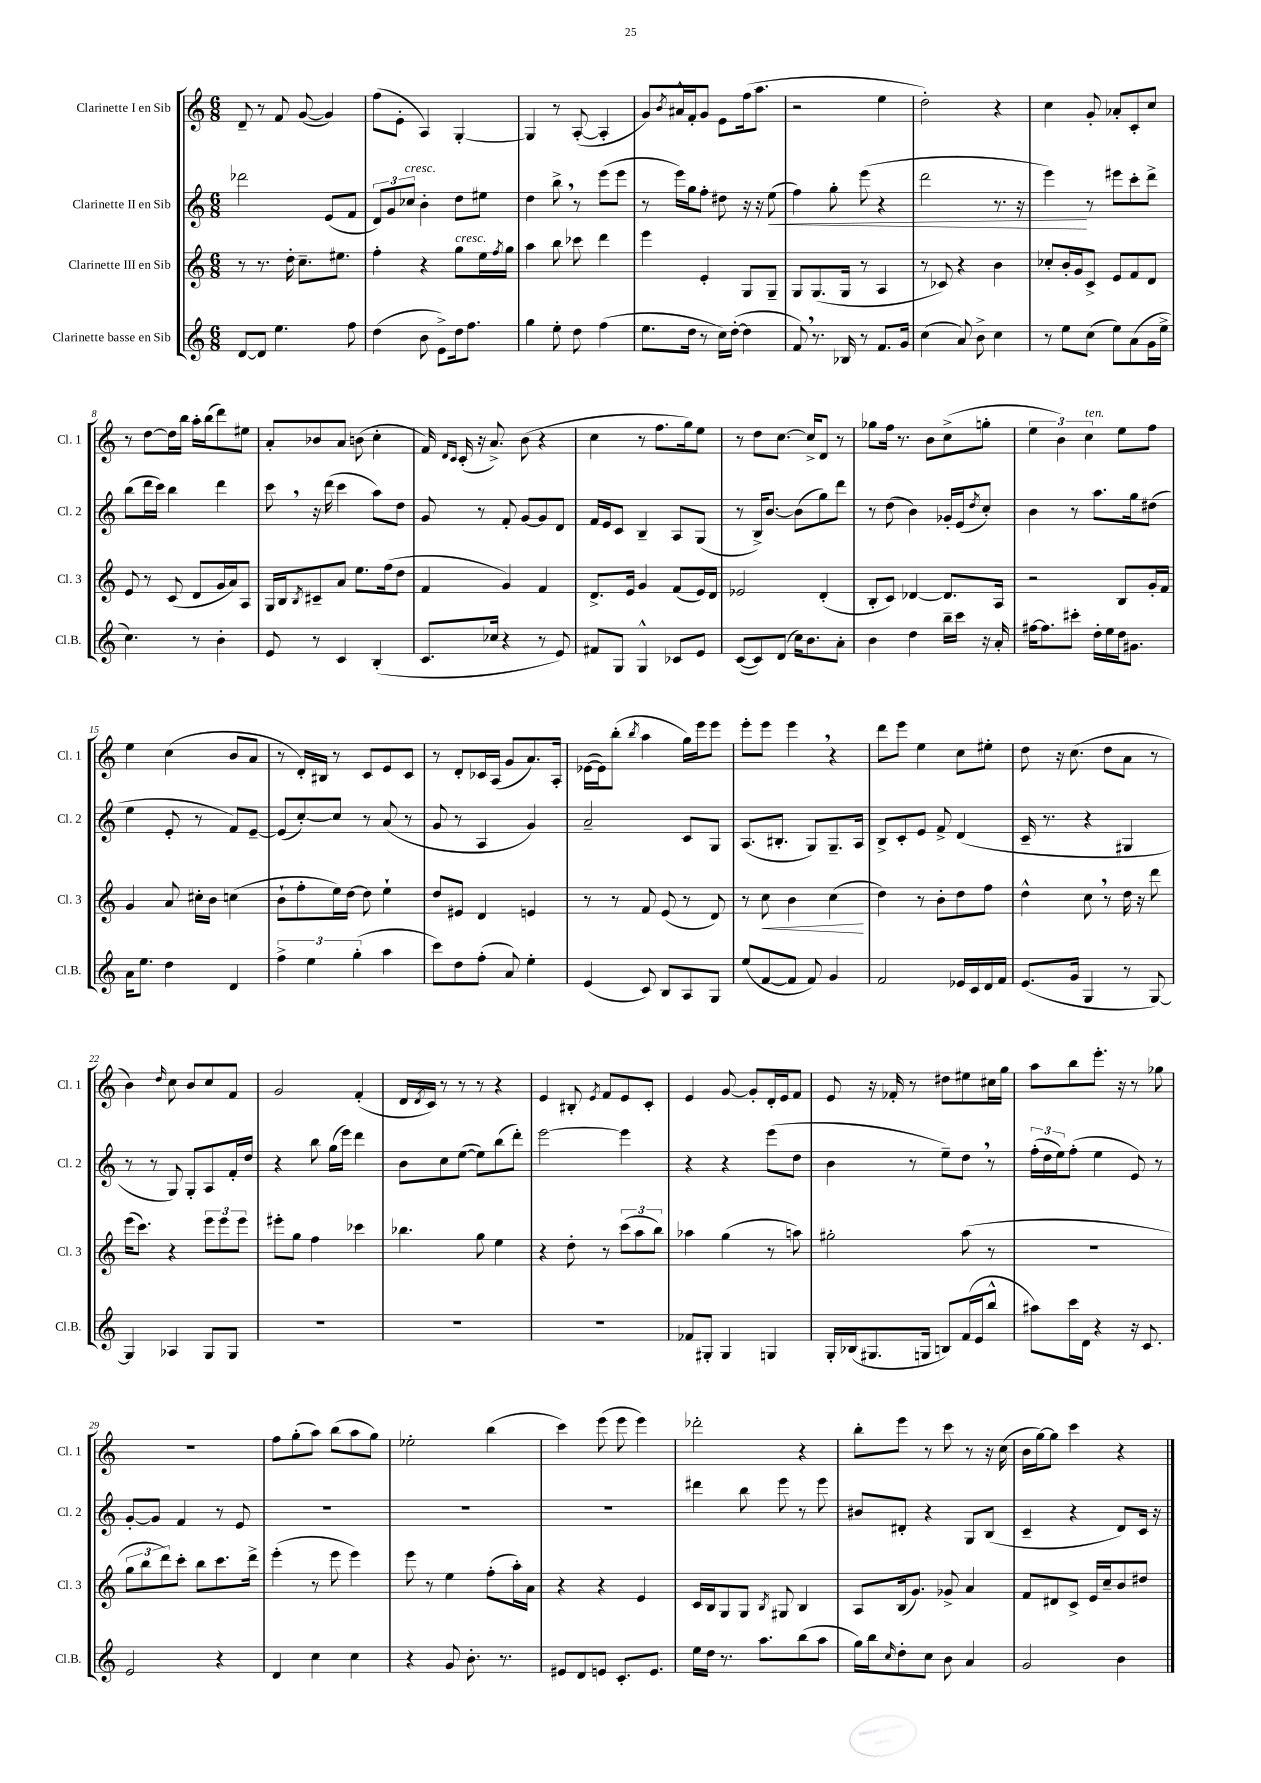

**kern	**kern	**kern	**kern
*staff4	*staff3	*staff2	*staff1
*clefG2	*clefG2	*clefG2	*clefG2
*k[]	*k[]	*k[]	*k[]
*M6/8	*M6/8	*M6/8	*M6/8
[8d	8r	2ddd-	8d~
8d]	8.r	.	8r
4.ee	.	.	8f
.	16dd'	.	.
.	8.cc~	.	([8g
.	.	(8e	4g])
.	8.ee#	.	.
8ff	.	8f	.
=	=	=	=
(4dd	4ff'	12d)	(8ff
.	.	12g	.
.	.	.	8e'
.	.	12cc-	.
8b	4r	4b'	4A)
8e^)	.	.	.
16dd	8gg	8dd	[4G'
8.ff	.	.	.
.	16ee	8ee#	.
.	8qff	.	.
.	16gg	.	.
=	=	=	=
4gg	4aa	4dd	4G]
8ee'	8bb	8bb^	8r
8dd	8ccc-	8r	([8A'
(4ff	4ddd	(8eee	4A']
.	.	8eee	.
=	=	=	=
8.ee	4eee	8r	8g)
.	.	.	8qb
.	.	16eee)	16a#^^
16dd	.	16gg	16f'
8r	4e'	8ff'	8g
16cc)	.	8dd#	8e
([16dd'	.	.	.
4dd]	8G	16r	(16ff
.	.	16r	8.aa
.	8G~	(8ee	.
=	=	=	=
8f)	8G	4ff)	2r
8.r	(8.G	.	.
.	.	8gg'	.
16B-	16G	.	.
8r	8r	(8eee	.
8.f	4A	4r	4ee
16g	.	.	.
=	=	=	=
(4cc	8r	2ddd	2dd')
.	8c-)	.	.
8a)	4r	.	.
8b^	.	.	.
4cc	4b	8.r	4r
.	.	16r	.
=	=	=	=
8r	8cc-'	4eee)	4cc
8ee	16b'	.	.
.	16g	.	.
(8cc	8c^	8r	8g'
8ee)	8e	8eee#	8a-'
(8a	8f	8ccc'	8c'
16g	8d	8ddd^	8cc
16ee^	.	.	.
=	=	=	=
4.cc)	8e	(8bb	8r
.	8r	16ddd	[8dd
.	.	16ccc)	.
.	(8c	4bb	16dd]
.	.	.	16bb
8r	8d	.	16aa'
.	.	.	(16bb
4b'	16g	4ddd	8ddd)
.	16a)	.	.
.	8A	.	8ee#
=	=	=	=
8e	16G	8ccc	8a'
.	16B	.	.
.	8qB	.	.
8r	8c#~	16r	8b-
.	.	(16ddd	.
4c	8a	4ccc	8a
.	8.ee	.	(8b
(4B'	.	8aa)	4cc'
.	(16ff	.	.
.	8dd	8dd	.
=	=	=	=
8.c	4f	8g	16f)
.	.	.	16qqd
.	.	.	16qqc
.	.	.	(16c'
.	.	8r	16r
16cc-	.	.	8.a^)
4r	4g)	8f'	.
.	.	[8g	(8b
8r	4f	8g]	4r
8e)	.	8d	.
=	=	=	=
8f#	8.d^	16f	4cc
.	.	16e	.
8G	.	8c	.
.	16e	.	.
4G^^	4g	4B~	8r
.	.	.	8.ff
8c-	(8f	8A	.
.	.	.	16gg)
8e	16e)	(8G	8ee
.	16d	.	.
=	=	=	=
([8c	2e-	8r	8r
8c])	.	16B^)	8dd
.	.	[8.b	.
(8d	.	.	[8.cc
16cc)	.	(8b]	.
8.b	.	.	16cc^]
.	(4d'	8gg)	8d
8a'	.	8ddd	8r
=	=	=	=
4b	8B'	8r	8gg-
.	8c)	(8dd	16ff
.	.	.	8.r
4dd	[4d-	4b)	.
.	.	.	8b
16bb~	8.d-]	16g-'	(8cc^
16ccc	.	(16e	.
.	.	8qdd	.
16r	.	8cc')	8gg'
16a'	16A	.	.
=	=	=	=
[16ff#	2r	4b	6ee
8.ff#]	.	.	.
.	.	.	6b)
8ccc#'	.	8r	.
.	.	.	6cc
16dd'	.	8.aa	.
16ee	.	.	.
16dd	8B	.	8ee
8.g#	.	16gg	.
.	16g'	(8dd#	8ff
.	16f	.	.
=	=	=	=
16a	4g	4ee	4ee
8.ee	.	.	.
4dd	8a	8e'	(4cc
.	16cc#'	8r	.
.	16b	.	.
4d	(4cc	8f)	8b
.	.	[8e~	8a
=	=	=	=
6ff^	8b`	(8e]	8r
.	8ff'	[8cc')	16d')
6ee	.	.	.
.	.	.	16B#
.	16ee)	8cc]	8r
.	[16dd	.	.
(6gg'	.	.	.
.	8dd]	8r	8c
4aa	4ee`	(8a	8e
.	.	8r	8c
=	=	=	=
8ccc)	8dd	8g	8r
8dd	8e#	8r	8d'
(8ff'	4d	4A	16c-
.	.	.	(16A
8a)	.	.	8g
4ee'	4e	4g)	8.a)
.	.	.	16A'
=	=	=	=
(4e	8r	2a~	([16e-
.	.	.	16e-])
.	8r	.	(8bb'
.	.	.	8qbb
8c)	8f	.	4aa
8B	(8e	.	.
8A	8r	8c	16gg)
.	.	.	16eee
8G	8d)	8G	8eee
=	=	=	=
(8ee	8r	(8.A	8eee'
[8f	8cc	.	8eee
.	.	8.B#'	.
8f]	4b	.	4eee
8f)	.	8G)	.
4g	(4cc	8.G~	4r
.	.	16A	.
=	=	=	=
2f	4dd)	8B^	8ddd
.	.	8c'	8eee
.	8r	8e	4ee
.	8b'	8f^	.
16e-	8dd	(4d	8cc
16c	.	.	.
16d	8ff	.	8ee#'
16f	.	.	.
=	=	=	=
(8.e	4dd^^	16c~	8dd
.	.	8.r	.
.	.	.	16r
16g	.	.	(8.cc
4G	8cc	4r	.
.	8r	.	8dd
8r	16dd	4G#	8a
.	16r	.	.
[8G)	8ddd	.	8r
=	=	=	=
4G]	(16eee	8r	4b)
.	8.ccc)	.	.
.	.	8r	.
.	.	.	16qqdd
4A-	4r	8G)	8cc
.	.	8G'	8b
8G	12eee	8A	8cc
.	12eee	.	.
8G	.	16f'	8f
.	12eee	.	.
.	.	16dd	.
=	=	=	=
2.r	8eee#'	4r	2g
.	8gg	.	.
.	4ff	8bb	.
.	.	(16gg	.
.	.	16eee)	.
.	4ccc-	4ddd	(4f'
=	=	=	=
2.r	4.bb-	8b	16d
.	.	.	8qd
.	.	.	16c)
.	.	8cc	8r
.	.	([8ee	8r
.	8gg	8ee])	8r
.	4ee	(8bb	4r
.	.	8ddd')	.
=	=	=	=
2.r	4r	[2eee	4e
.	8dd'	.	8B#'
.	.	.	8qe
.	8r	.	8f
.	(12ccc	4eee]	8e
.	12aa	.	.
.	.	.	8c'
.	12bb)	.	.
=	=	=	=
8f-	4aa-	4r	4e
8G#'	.	.	.
4G#	(4gg	4r	[8g
.	.	.	8g']
4G	8r	(8eee	16d'
.	.	.	16e
.	8aa)	8dd	8f
=	=	=	=
16G'	2gg#'	4b	8e
(16B-	.	.	.
8.G#	.	.	16r
.	.	.	16f-'
.	.	8r	8r
16G	.	.	.
8B)	.	8ee~)	8dd#
(16f	(8aa	8dd	8ee#
16e	.	.	.
8bb^^	8r	8r	16cc#
.	.	.	16gg
=	=	=	=
8aa#)	2.r	(24ff'	8aa
.	.	24dd	.
.	.	24ee)	.
16ccc	.	(8ff'	8bb
16d	.	.	.
4r	.	4ee	8.eee'
.	.	.	16r
16r	.	8e)	8r
8.c	.	.	.
.	.	8r	8gg-
=	=	=	=
2e	12gg	[8g'	2.r
.	12bb	.	.
.	.	8g]	.
.	12ddd)	.	.
.	8ccc'	4f	.
.	8bb	.	.
4r	8.ccc	8r	.
.	.	8e	.
.	16ddd^	.	.
=	=	=	=
4d	(4eee'	2.r	8ff
.	.	.	(8gg'
4cc	8r	.	8aa)
.	8eee	.	(8bb
4cc	4eee)	.	8aa
.	.	.	8gg)
=	=	=	=
4r	8eee	2.r	2ee-'
.	8r	.	.
8g	4ee	.	.
8.b'	.	.	.
.	(8ff'	.	(4bb
8.r	.	.	.
.	16aa')	.	.
.	16a	.	.
=	=	=	=
8e#	4r	2.r	4ccc)
8d	.	.	.
8e	4r	.	(8eee
8.c'	.	.	8eee
.	4e	.	4eee)
8.e	.	.	.
=	=	=	=
16ee	16c	4ddd#	2ddd-'
16dd	16B	.	.
8.r	8G	.	.
.	8G	8bb	.
8.aa	.	.	.
.	8qB	.	.
.	8G#	8eee	.
(8bb	4B	8r	4r
8aa	.	8eee	.
=	=	=	=
16gg)	8A	8b#	8bb'
16bb	.	.	.
16qqcc	.	.	.
8dd'	(16B	8d#'	8eee
.	8.g)	.	.
8cc	.	4r	8r
8b	8g-^	.	8ccc
4a	4a	8G	8r
.	.	(8B	16r
.	.	.	(16cc
=	=	=	=
2g	8f	4c~	16b
.	.	.	[16gg)
.	8d#	.	8gg]
.	8c^	4r	4ccc
.	16e	.	.
.	16cc~	.	.
4b	8b	8d)	4r
.	8dd#	16c	.
.	.	16r	.
==	==	==	==
*-	*-	*-	*-
